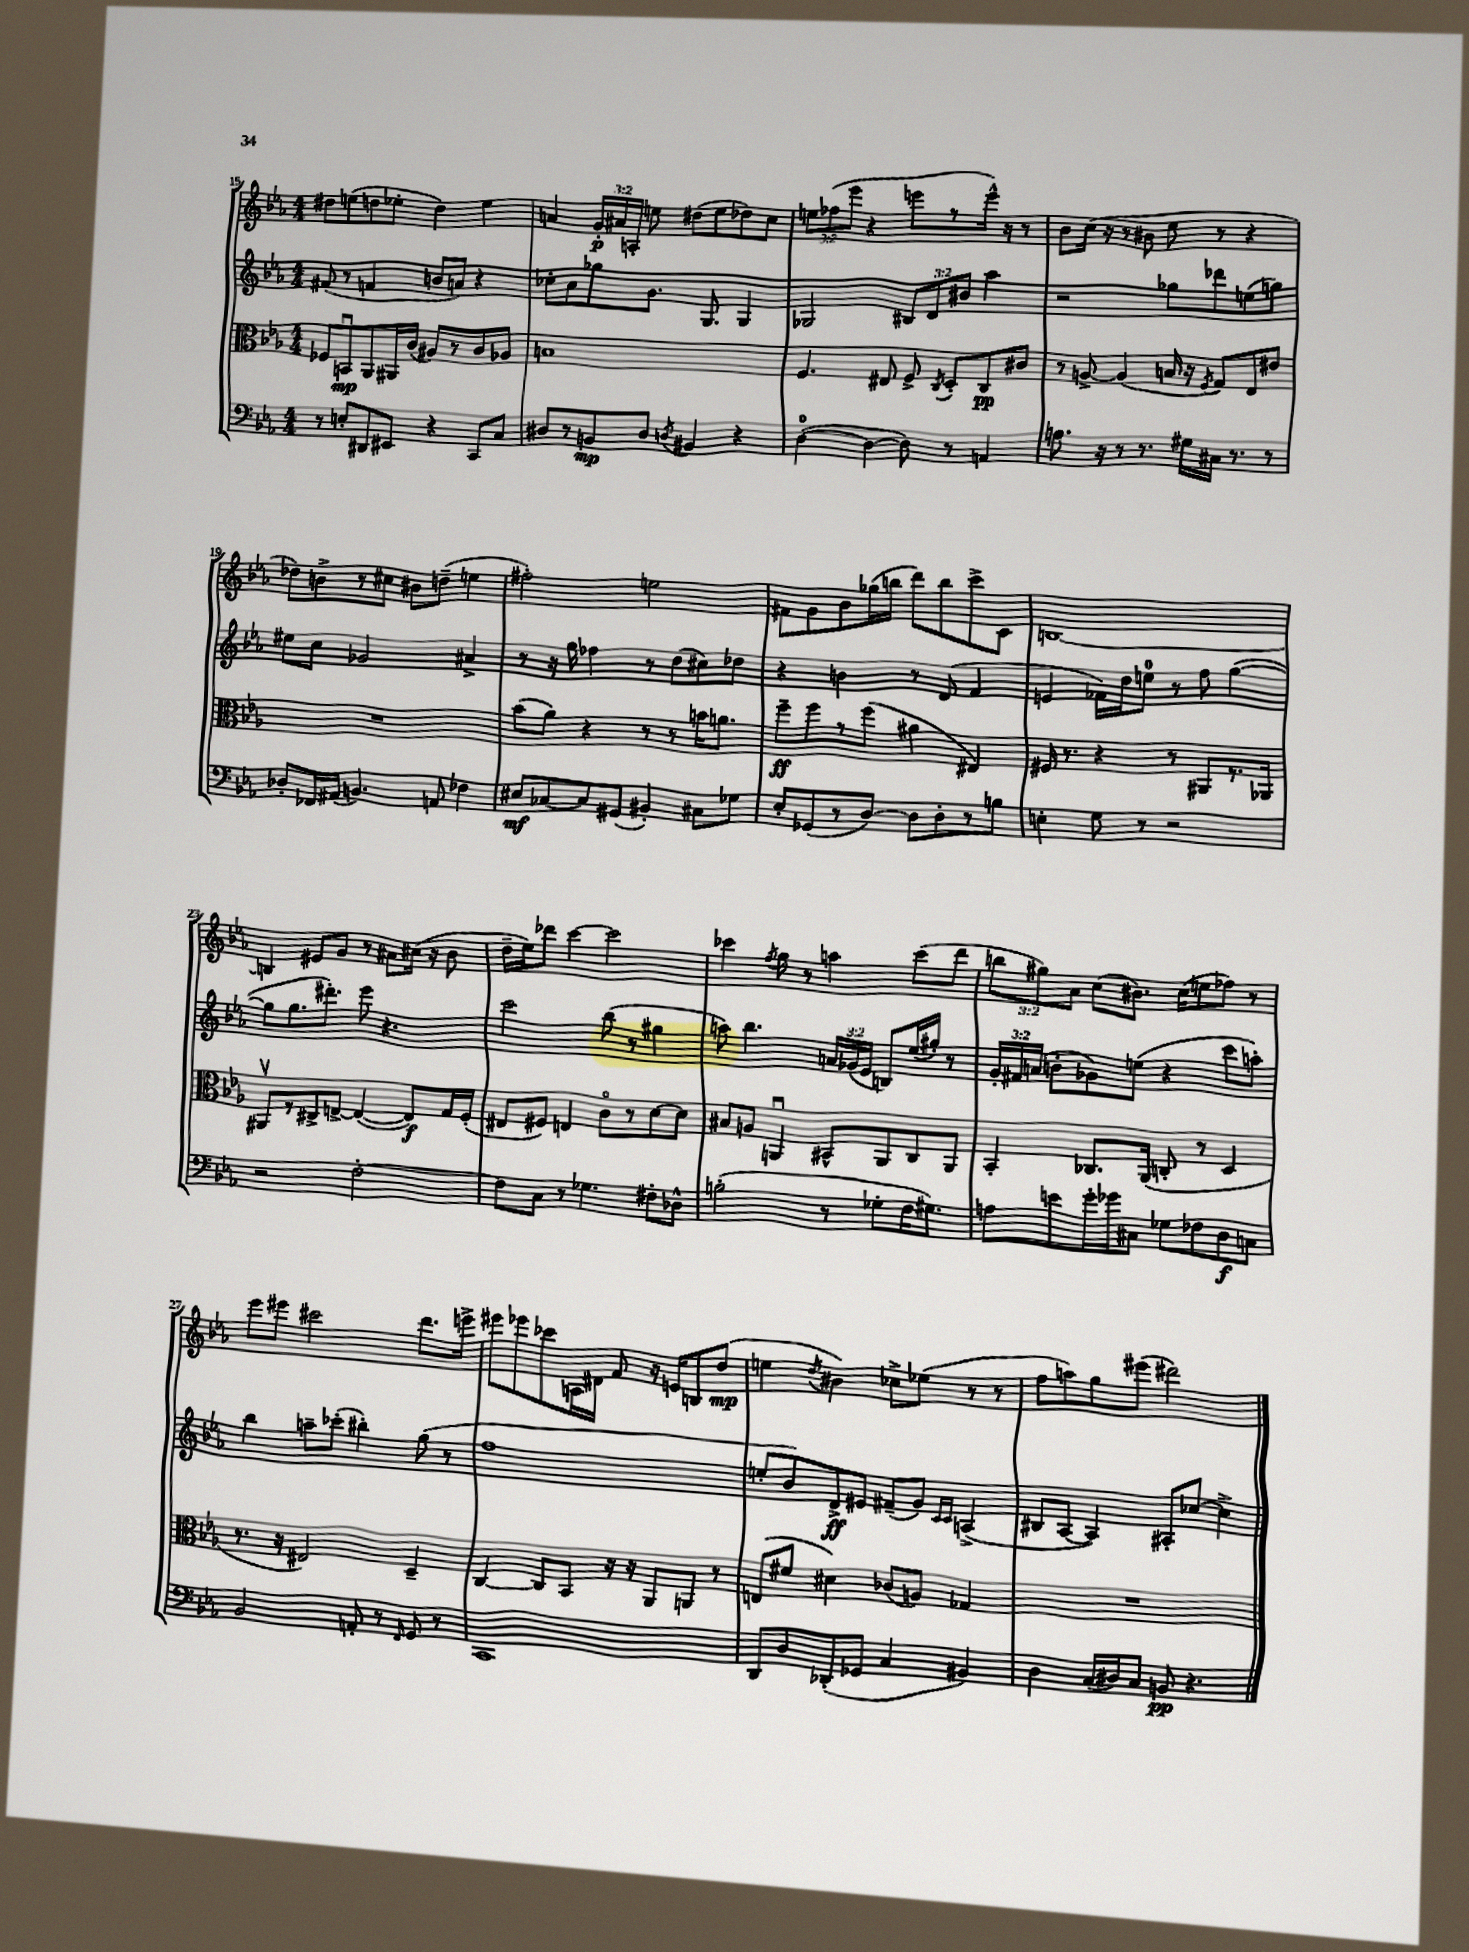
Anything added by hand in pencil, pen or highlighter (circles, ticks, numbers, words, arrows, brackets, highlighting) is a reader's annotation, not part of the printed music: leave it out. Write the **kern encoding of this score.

**kern	**dynam	**kern	**dynam	**kern	**dynam	**kern	**dynam
*part4	*part4	*part3	*part3	*part2	*part2	*part1	*part1
*staff4	*staff4	*staff3	*staff3	*staff2	*staff2	*staff1	*staff1
*clefF4	*	*clefC3	*	*clefG2	*	*clefG2	*
*k[b-e-a-]	*	*k[b-e-a-]	*	*k[b-e-a-]	*	*k[b-e-a-]	*
*M4/4	*	*M4/4	*	*M4/4	*	*M4/4	*
=15	=15	=15	=15	=15	=15	=15	=15
8r	.	8F-X/L	.	(8f#X/	.	8dd#X\L	.
8En'/L	.	8BBnu/	mp	8r	.	(8een\	.
8DD#X/	.	8AA-/	.	4fn/	.	8ddn\	.
8EE#X/J	.	16AA#X/L	.	.	.	8ee-X'\J	.
.	.	(16c/JJ	.	.	.	.	.
4r	.	8A#X/L)	.	8bn/L	.	4dd\)	.
.	.	8r	.	8an/J)	.	.	.
8CC/L	.	8c/	.	4r	.	4ee-\	.
8C/J	.	8A-X/J	.	.	.	.	.
=16	=16	=16	=16	=16	=16	=16	=16
8D#X/L	.	1Bn	.	8cc-X'\L	.	4an/	.
8r	.	.	.	8a-\	.	.	.
8BBn/	mp	.	.	8gg-X\	.	24g'/LL	p
.	.	.	.	.	.	24a#X/	.
.	.	.	.	.	.	24An'/JJ	.
8D#/J	.	.	.	8.g\J	.	8een\	.
8qDn/	.	.	.	.	.	.	.
4BB#X/	.	.	.	.	.	(8dd#X\L	.
.	.	.	.	8.G/	.	.	.
.	.	.	.	.	.	8ee\	.
4r	.	.	.	4G/	.	8dd-X\)	.
.	.	.	.	.	.	8cc\J	.
=17	=17	=17	=17	=17	=17	=17	=17
([4D\	.	4.F/	.	2G-X/	.	12een\L	.
.	.	.	.	.	.	(12ff-X\	.
.	.	.	.	.	.	12eee-\J	.
4D\_	.	.	.	.	.	4r	.
.	.	8E#X/	.	.	.	.	.
8D\])	.	8F^/	.	12B#X/L	.	8eeen\L	.
.	.	.	.	12d/	.	.	.
.	.	8qC/	.	.	.	.	.
8r	.	8D'/L	.	.	.	8r	.
.	.	.	.	12b#X/J	.	.	.
4AAn/	.	8C/	pp	4aa-\	.	16eee^^\Jk)	.
.	.	.	.	.	.	16r	.
.	.	8c#X/J	.	.	.	8r	.
=18	=18	=18	=18	=18	=18	=18	=18
8.An\	.	8r	.	2r	.	8b-\L	.
.	.	[8An^/	.	.	.	(16cc\Jk	.
16r	.	.	.	.	.	16r	.
8r	.	(4A/]	.	.	.	8r	.
8.r	.	.	.	.	.	8b#X\	.
.	.	16Bn/	.	8gg-X\L	.	8ee-\	.
16G#X\LL	.	16r	.	.	.	.	.
.	.	8qF/	.	.	.	.	.
16C#X\JJ	.	8G/L)	.	8ddd-X\	.	8r	.
8.r	.	.	.	.	.	.	.
.	.	8E-/	.	(8een\	.	4r	.
8r	.	8e#X/J	.	8ggn\J)	.	.	.
!!LO:LB:g=z
=19	=19	=19	=19	=19	=19	=19	=19
8D-X'/L	.	1r	.	8ee#X\L	.	8dd-X\L)	.
16FF-X/L	.	.	.	8cc\J	.	8bn^\	.
(16AA#X/JJ	.	.	.	.	.	.	.
4.BBn/)	.	.	.	2g-X/	.	8r	.
.	.	.	.	.	.	8cc#X\J	.
.	.	.	.	.	.	8b#X\L	.
8AAn/	.	.	.	.	.	(8ddn~\J	.
4F-X\	.	.	.	4a#X^/	.	4een\	.
=20	=20	=20	=20	=20	=20	=20	=20
8E#X/L	mf	(8b-\L	.	8r	.	2ff#X'\)	.
[8C-X/	.	8a-\J)	.	16r	.	.	.
.	.	.	.	16gg\	.	.	.
8C-/]	.	4r	.	4ff-X\	.	.	.
(8GG#X/J	.	.	.	.	.	.	.
4BB#X'/)	.	8r	.	8r	.	2een\	.
.	.	8r	.	(8dd\L	.	.	.
8C#X\L	.	16bn\KL	.	8cc#X\)	.	.	.
.	.	8.an\J	.	.	.	.	.
8G-X\J	.	.	.	8dd-X\J	.	.	.
=21	=21	=21	=21	=21	=21	=21	=21
8E-'/L	.	8ff~\L	ff	4r	.	8f#X\L	.
(8GG-X/	.	8ff\	.	.	.	8g\	.
8r	.	8r	.	4bn\	.	8b-\	.
[8D/J)	.	(8ff\J	.	.	.	(16gg-X\L	.
.	.	.	.	.	.	16bbn\JJ	.
8D\L]	.	4a#X\	.	8r	.	8ddd\L)	.
8D'\	.	.	.	(8d/	.	8bb\	.
8r	.	4E#X/)	.	4f/	.	8ccc^\	.
8Bn\J	.	.	.	.	.	8c\J	.
=22	=22	=22	=22	=22	=22	=22	=22
4En'\	.	16F#X/	.	4en/	.	[1Bn	.
.	.	8.r	.	.	.	.	.
8G\	.	4r	.	16f-X\LL)	.	.	.
.	.	.	.	16dd\J	.	.	.
8r	.	.	.	8een\J	.	.	.
2r	.	8r	.	8r	.	.	.
.	.	8AA#X/L	.	8ff\	.	.	.
.	.	8.r	.	([4gg\	.	.	.
.	.	16AA-X/Jk	.	.	.	.	.
!!LO:LB:g=z
=23	=23	=23	=23	=23	=23	=23	=23
2r	.	8AA#Xv/L	.	8gg\L]	.	4Bn/]	.
.	.	8r	.	8.gg\	.	.	.
.	.	8C#X^/	.	.	.	8e#X/L	.
.	.	.	.	8.ddd#X'\J)	.	.	.
.	.	[8En^/J	.	.	.	8g/J	.
[2F'\	.	(4E/_	.	8eee-\	.	8r	.
.	.	.	.	4.r	.	8a#X\L	.
.	.	8E/L])	f	.	.	(16cc#X\Jk	.
.	.	.	.	.	.	16r	.
.	.	16G/L	.	.	.	8b-\	.
.	.	(16F'/JJ	.	.	.	.	.
=24	=24	=24	=24	=24	=24	=24	=24
8F\L]	.	8E#X/L	.	2ccc\	.	16dd~\LL	.
.	.	.	.	.	.	16ee-\J)	.
8C\J	.	8F#X/J)	.	.	.	8ddd-X\J	.
8r	.	4En/	.	.	.	[4ccc\	.
4.G-X\	.	.	.	.	.	.	.
.	.	8c\L	.	(8bb-\	.	2ccc\]	.
.	.	8r	.	8r	.	.	.
8F#X'\L	.	[8d\	.	4gg#X\	.	.	.
8D-X^^\J	.	8d\J]	.	.	.	.	.
=25	=25	=25	=25	=25	=25	=25	=25
(2Bn'\	.	8B#X/L	.	8aan\)	.	4ccc-X\	.
.	.	8An/J	.	4.bb-\	.	.	.
.	.	.	.	.	.	8qff/	.
.	.	4AAnu/	.	.	.	8gg\	.
.	.	.	.	.	.	8r	.
8r	.	8BB#X^^/L	.	24an/LL	.	4aan\	.
.	.	.	.	(24g-X/	.	.	.
.	.	.	.	24e-/JJ	.	.	.
8G-X'\L	.	8AA/	.	8Bn/L)	.	.	.
16F\K	.	8C/	.	(16ee-/L	.	(8ccc-\L	.
8.G#X\J)	.	.	.	16gg#X'/JJ)	.	.	.
.	.	8AA/J	.	8r	.	8ddd\J	.
=26	=26	=26	=26	=26	=26	=26	=26
8An\L	.	4BB-'/	.	24g'/LL	.	12bbn\L	.
.	.	.	.	24f#X/	.	.	.
.	.	.	.	(24an/JJ	.	12gg#X\)	.
8en\	.	.	.	8bn'\L	.	.	.
.	.	.	.	.	.	12a-\J	.
16g'\L	.	8.C-X/L	.	8g-X\)	.	(8cc\L	.
16g-X\J	.	.	.	.	.	.	.
8C#X\J	.	.	.	(8een\J	.	8.b#X\J)	.
.	.	(16AA-/Jk	.	.	.	.	.
8G-X\L	.	8Cn'/	.	4r	.	.	.
.	.	.	.	.	.	(16cc\KL	.
8F-X\	.	8r	.	.	.	8een\	.
8D\	f	4D/	.	8ccc\L	.	8ff-X\J)	.
8Cn\J	.	.	.	8aan'\J)	.	8r	.
!!LO:LB:g=z
=27	=27	=27	=27	=27	=27	=27	=27
2BB-/	.	8.r	.	4bb-\	.	8eee-\L	.
.	.	.	.	.	.	8eee#X\J	.
.	.	16r	.	.	.	.	.
.	.	2E#X/)	.	8aan~\L	.	2ccc#X\	.
.	.	.	.	(8ccc-X'\J	.	.	.
8AAn'/	.	.	.	4bb#X'\)	.	.	.
8r	.	.	.	.	.	.	.
16qqFF/	.	.	.	.	.	.	.
8GG/	.	4D~/	.	(8gg\	.	8.ddd\L	.
8r	.	.	.	8r	.	.	.
.	.	.	.	.	.	16eeen^\Jk	.
=28	=28	=28	=28	=28	=28	=28	=28
1CC	.	[4C/	.	1ff	.	8eee#X\L	.
.	.	.	.	.	.	8eee-X\	.
.	.	8C/L]	.	.	.	8ccc-X\	.
.	.	8BB-/J	.	.	.	16An\L	.
.	.	.	.	.	.	16d#X\JJ	.
.	.	16r	.	.	.	8f/	.
.	.	16r	.	.	.	.	.
.	.	8AA-/L	.	.	.	16r	.
.	.	.	.	.	.	16en/KL	.
.	.	8AAn/J	.	.	.	8Bn/	.
.	.	8r	.	.	.	(8dd/J	mp
=29	=29	=29	=29	=29	=29	=29	=29
8DD/L	.	(8En/L	.	8een'/L	.	4een\	.
8D/	.	8f#X/J	.	8b-/)	.	.	.
.	.	.	.	.	.	8qdd/	.
(8DD-X'/	.	4d#X\)	.	8d^/	ff	4b#X\)	.
8GG-X/J	.	.	.	8e#X/J	.	.	.
4C/	.	(8c-X/L	.	(8f#X~/L	.	8cc-X^\L	.
.	.	8An/J)	.	8g/J)	.	(8ee-X\J	.
.	.	.	.	16qqc/LL	.	.	.
.	.	.	.	16qqc/JJ	.	.	.
4BB#X/)	.	4G-X/	.	(4An^/	.	8r	.
.	.	.	.	.	.	8r	.
=30	=30	=30	=30	=30	=30	=30	=30
4D\	.	1r	.	8B#X/L	.	8ff\L	.
.	.	.	.	[8A-/J	.	8aan\)	.
(16C/LL	.	.	.	4A-/])	.	8gg\	.
16D#X/J)	.	.	.	.	.	.	.
8C/J	.	.	.	.	.	(8eee#X\J	.
8BBn/	pp	.	.	8A#X'/L	.	2ddd#X\)	.
4.r	.	.	.	[8cc-X/J	.	.	.
.	.	.	.	4cc-^\]	.	.	.
==	==	==	==	==	==	==	==
*-	*-	*-	*-	*-	*-	*-	*-
